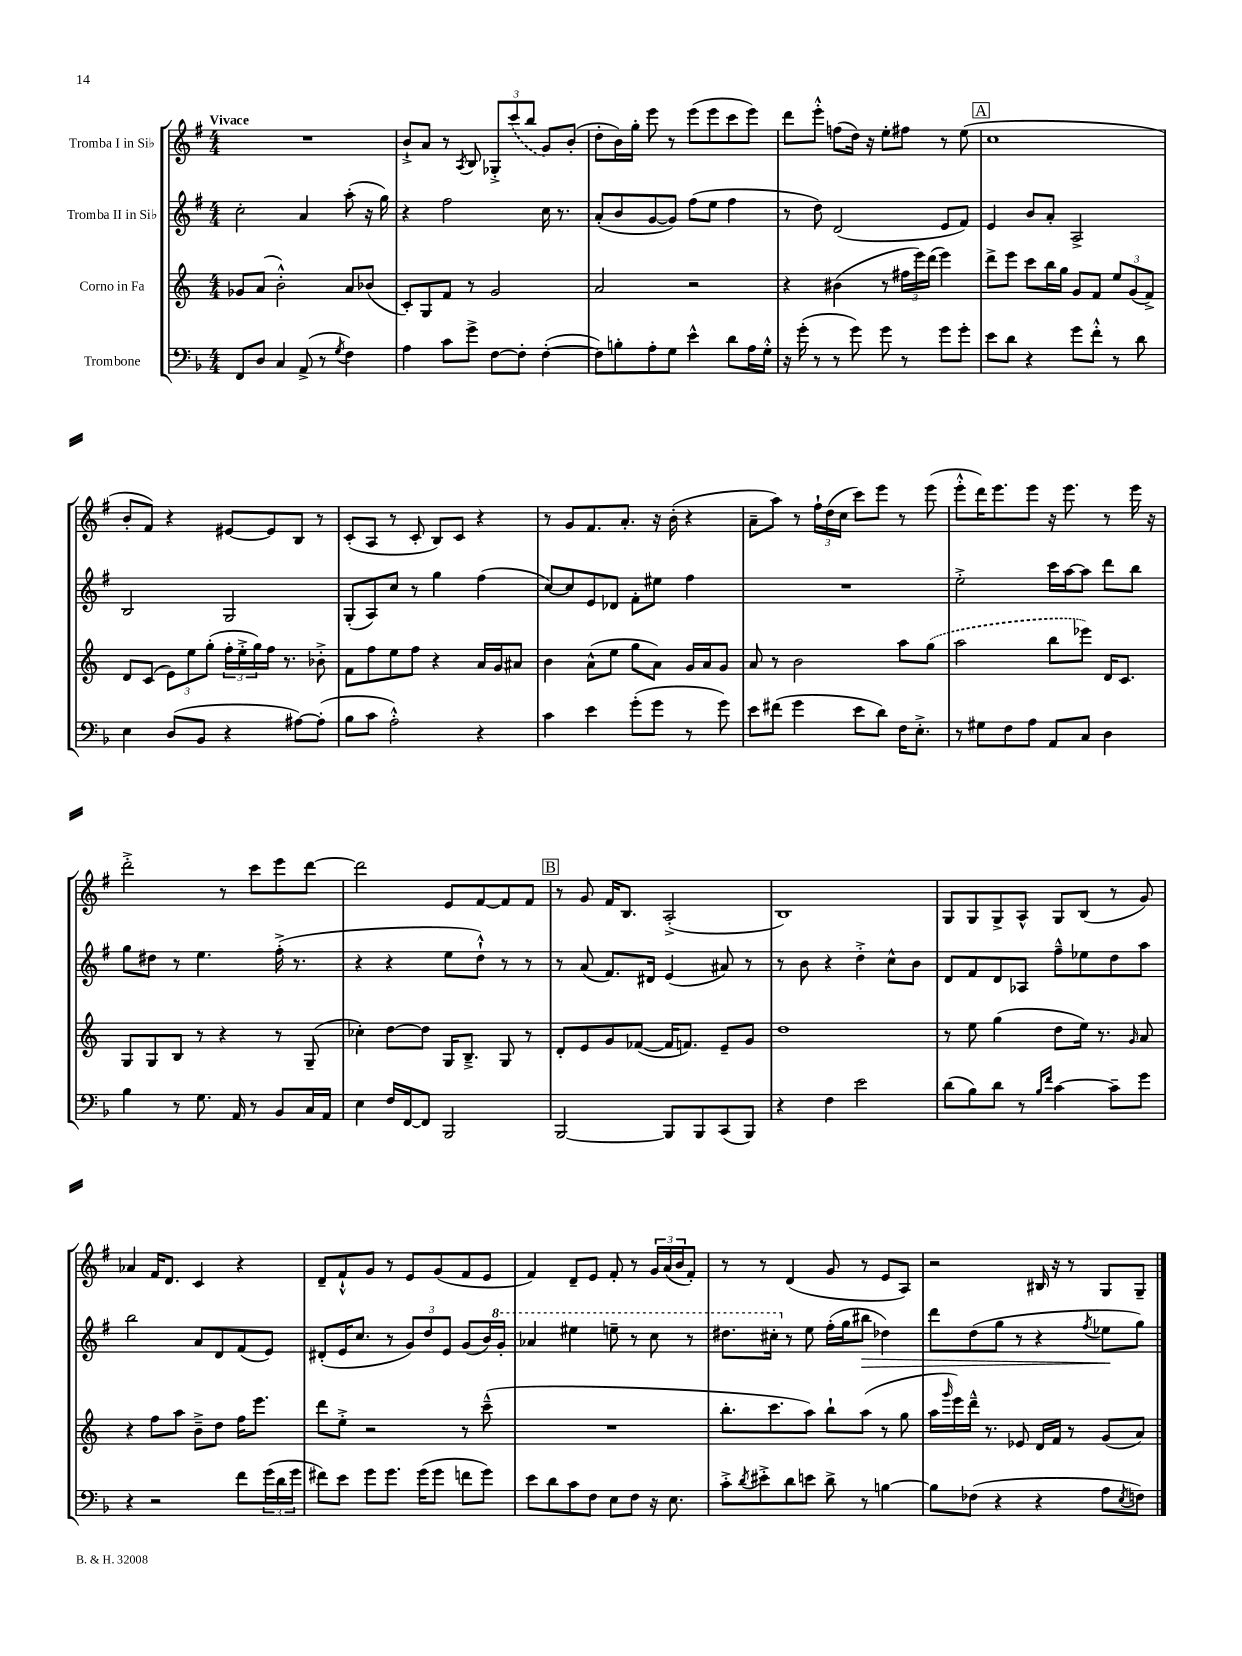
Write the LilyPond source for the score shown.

<<
\new StaffGroup <<
\new Staff = "s0" \with { instrumentName = "Tromba I in Sib" } {
    \clef treble \key g \major \numericTimeSignature \time 4/4 \tempo "Vivace"
    R1 |
    b'8-!-> a'8 r8 \acciaccatura { a8 } b8 \tuplet 3/2 { ges8-.-> \once \slurDashed c'''8( b''8 } g'8) b'8-.( |
    d''8-. b'16) g''16-. e'''8 r8 e'''8( e'''8 c'''8 e'''8) |
    d'''8 e'''8-.-^ f''8( d''16) r16 e''8-. fis''8 r8 e''8( |
    \mark \markup { \box "A" } c''1 |
    b'8-. fis'8) r4 eis'8~ eis'8 b8 r8 |
    c'8-.( a8 r8 c'8-. b8) c'8 r4 |
    r8 g'8 fis'8. a'8.-. r16 b'16-.( r4 |
    a'8-- a''8) r8 \tuplet 3/2 { fis''16-! d''16( c''16 } c'''8) e'''8 r8 e'''8( |
    e'''8-.-^ d'''16) e'''8. e'''8 r16 e'''8. r8 e'''16 r16 |
    d'''2-.-> r8 c'''8 e'''8 d'''8~ |
    d'''2 e'8 fis'8~ fis'8 fis'8 |
    \mark \markup { \box "B" } r8 g'8 fis'16 b8. a2-.->( |
    b1) |
    g8 g8 g8-> a8-^ g8 b8( r8 g'8) |
    aes'4 fis'16 d'8. c'4 r4 |
    d'8-- fis'8-!-^ g'8 r8 e'8 g'8( fis'8 e'8 |
    fis'4) d'8-- e'8 fis'8-. r8 \tuplet 3/2 { g'16 a'16( b'16 } fis'8-.) |
    r8 r8 d'4( g'8 r8 e'8 a8) |
    r2 bis16 r16 r8 g8 g8-- \bar "|." |
}
\new Staff = "s1" \with { instrumentName = "Tromba II in Sib" } {
    \clef treble \key g \major \numericTimeSignature \time 4/4
    c''2-. a'4 a''8-.( r16 g''16) |
    r4 fis''2 c''16 r8. |
    a'8-.( b'8 g'8~ g'8) fis''8( e''8 fis''4 |
    r8 d''8) d'2( e'8 fis'8) |
    \mark \markup { \box "A" } e'4 b'8 a'8-. a2-> |
    b2 g2 |
    g8-.( a8) c''8 r8 g''4 fis''4( |
    c''8~) c''8 e'8 des'8 fis'8-. eis''8 fis''4 |
    R1 |
    e''2-.-> c'''16 a''16~ a''8 d'''8 b''8 |
    g''8 dis''8 r8 e''4. fis''16-.->( r8. |
    r4 r4 e''8 d''8-!-^) r8 r8 |
    \mark \markup { \box "B" } r8 a'8( fis'8.) dis'16 e'4( ais'8) r8 |
    r8 b'8 r4 d''4-.-> c''8-^ b'8 |
    d'8 fis'8 d'8 aes8 fis''8---^ ees''8 d''8 a''8 |
    b''2 a'8 d'8 fis'8( e'8) |
    dis'8-.( e'16 c''8. r8 \tuplet 3/2 { g'8) d''8 e'8 } g'8( b'16) \ottava #1 g''16-. |
    aes''4 eis'''4 e'''8-- r8 c'''8 r8 |
    dis'''8. cis'''16-. \ottava #0 r8 e''8 fis''16-.( g''16 bis''8\> des''4) |
    d'''8 d''8( g''8 r8 r4 \acciaccatura { fis''8 } ees''8\! g''8) \bar "|." |
}
\new Staff = "s2" \with { instrumentName = "Corno in Fa" } {
    \clef treble \key c \major \numericTimeSignature \time 4/4
    ges'8 a'8( b'2-.-^) a'8 bes'8( |
    c'8-.) g8 f'8 r8 g'2 |
    a'2 r2 |
    r4 bis'4( r8 \tuplet 3/2 { fis''16 e'''16) d'''16( } e'''4) |
    \mark \markup { \box "A" } d'''8-> e'''8 c'''8 b''16 g''16 g'8 f'8 \tuplet 3/2 { e''8 g'8( f'8->) } |
    d'8 c'8( \tuplet 3/2 { e'8) e''8 g''8-.( } \tuplet 3/2 { f''16-. e''16-.-> g''16) } f''16 r8. bes'8-.-> |
    f'8 f''8 e''8 f''8 r4 a'16 g'16 ais'8 |
    b'4 a'8-^( e''8 g''8 a'8) g'16 a'16 g'8 |
    a'8 r8 b'2 a''8 \once \slurDashed g''8( |
    a''2 b''8 ees'''8) d'16 c'8. |
    g8 g8 b8 r8 r4 r8 g8--( |
    ces''4-.) d''8~ d''8 g16 b8.---> g8 r8 |
    \mark \markup { \box "B" } d'8-. e'8 g'8 fes'8~( fes'16 f'8.) e'8-- g'8 |
    d''1 |
    r8 e''8 g''4( d''8 e''16) r8. \grace { g'16 } a'8 |
    r4 f''8 a''8 b'8---> d''8 f''16 e'''8. |
    d'''8 e''8-.-> r2 r8 c'''8---^( |
    R1 |
    b''8.-. c'''8. a''8) b''8-! a''8( r8 g''8 |
    a''16 \grace { g'''16 } e'''16) d'''16---^ r8. ees'8 d'16 f'16 r8 g'8( a'8) \bar "|." |
}
\new Staff = "s3" \with { instrumentName = "Trombone" } {
    \clef bass \key f \major \numericTimeSignature \time 4/4
    f,8 d8 c4 a,8->( r8 \acciaccatura { g8 } f4) |
    a4 c'8 g'8-> f8~ f8-. f4~-.( |
    f8) b8-. a8-. g8 e'4-^ d'8 a16 g16-.-^ |
    r16 g'16-.( r8 r8 g'8) g'8 r8 g'8 g'8-. |
    \mark \markup { \box "A" } e'8 d'8 r4 g'8 f'8-.-^ r8 d'8 |
    e4 d8( bes,8 r4 ais8~) ais8-.( |
    bes8 c'8 a2-.-^) r4 |
    c'4 e'4 g'8-.( g'8 r8 g'8) |
    e'8 fis'8( g'4 e'8 d'8) f16 e8.-.-> |
    r8 gis8 f8 a8 a,8 c8 d4 |
    bes4 r8 g8. a,16 r8 bes,8 c16 a,16 |
    e4 f16 f,16~ f,8 bes,,2 |
    \mark \markup { \box "B" } bes,,2~ bes,,8 bes,,8 c,8( bes,,8) |
    r4 f4 e'2 |
    d'8( bes8) d'8 r8 \grace { bes16 f'16 } c'4~ c'8-- g'8 |
    r4 r2 f'8 \tuplet 3/2 { g'16( d'16 g'16 } |
    fis'8) e'8 g'8 g'8. g'16( g'8 f'8 g'8) |
    e'8 d'8 c'8 f8 e8 f8 r16 e8. |
    c'8-.-> \acciaccatura { d'8 } eis'8-.-> d'8 e'8 d'8-> r8 b4~ |
    b8 fes8( r4 r4 a8 \acciaccatura { e8 } f8) \bar "|." |
}
>>
>>
\layout { \context { \Score \remove "Bar_number_engraver" } }
